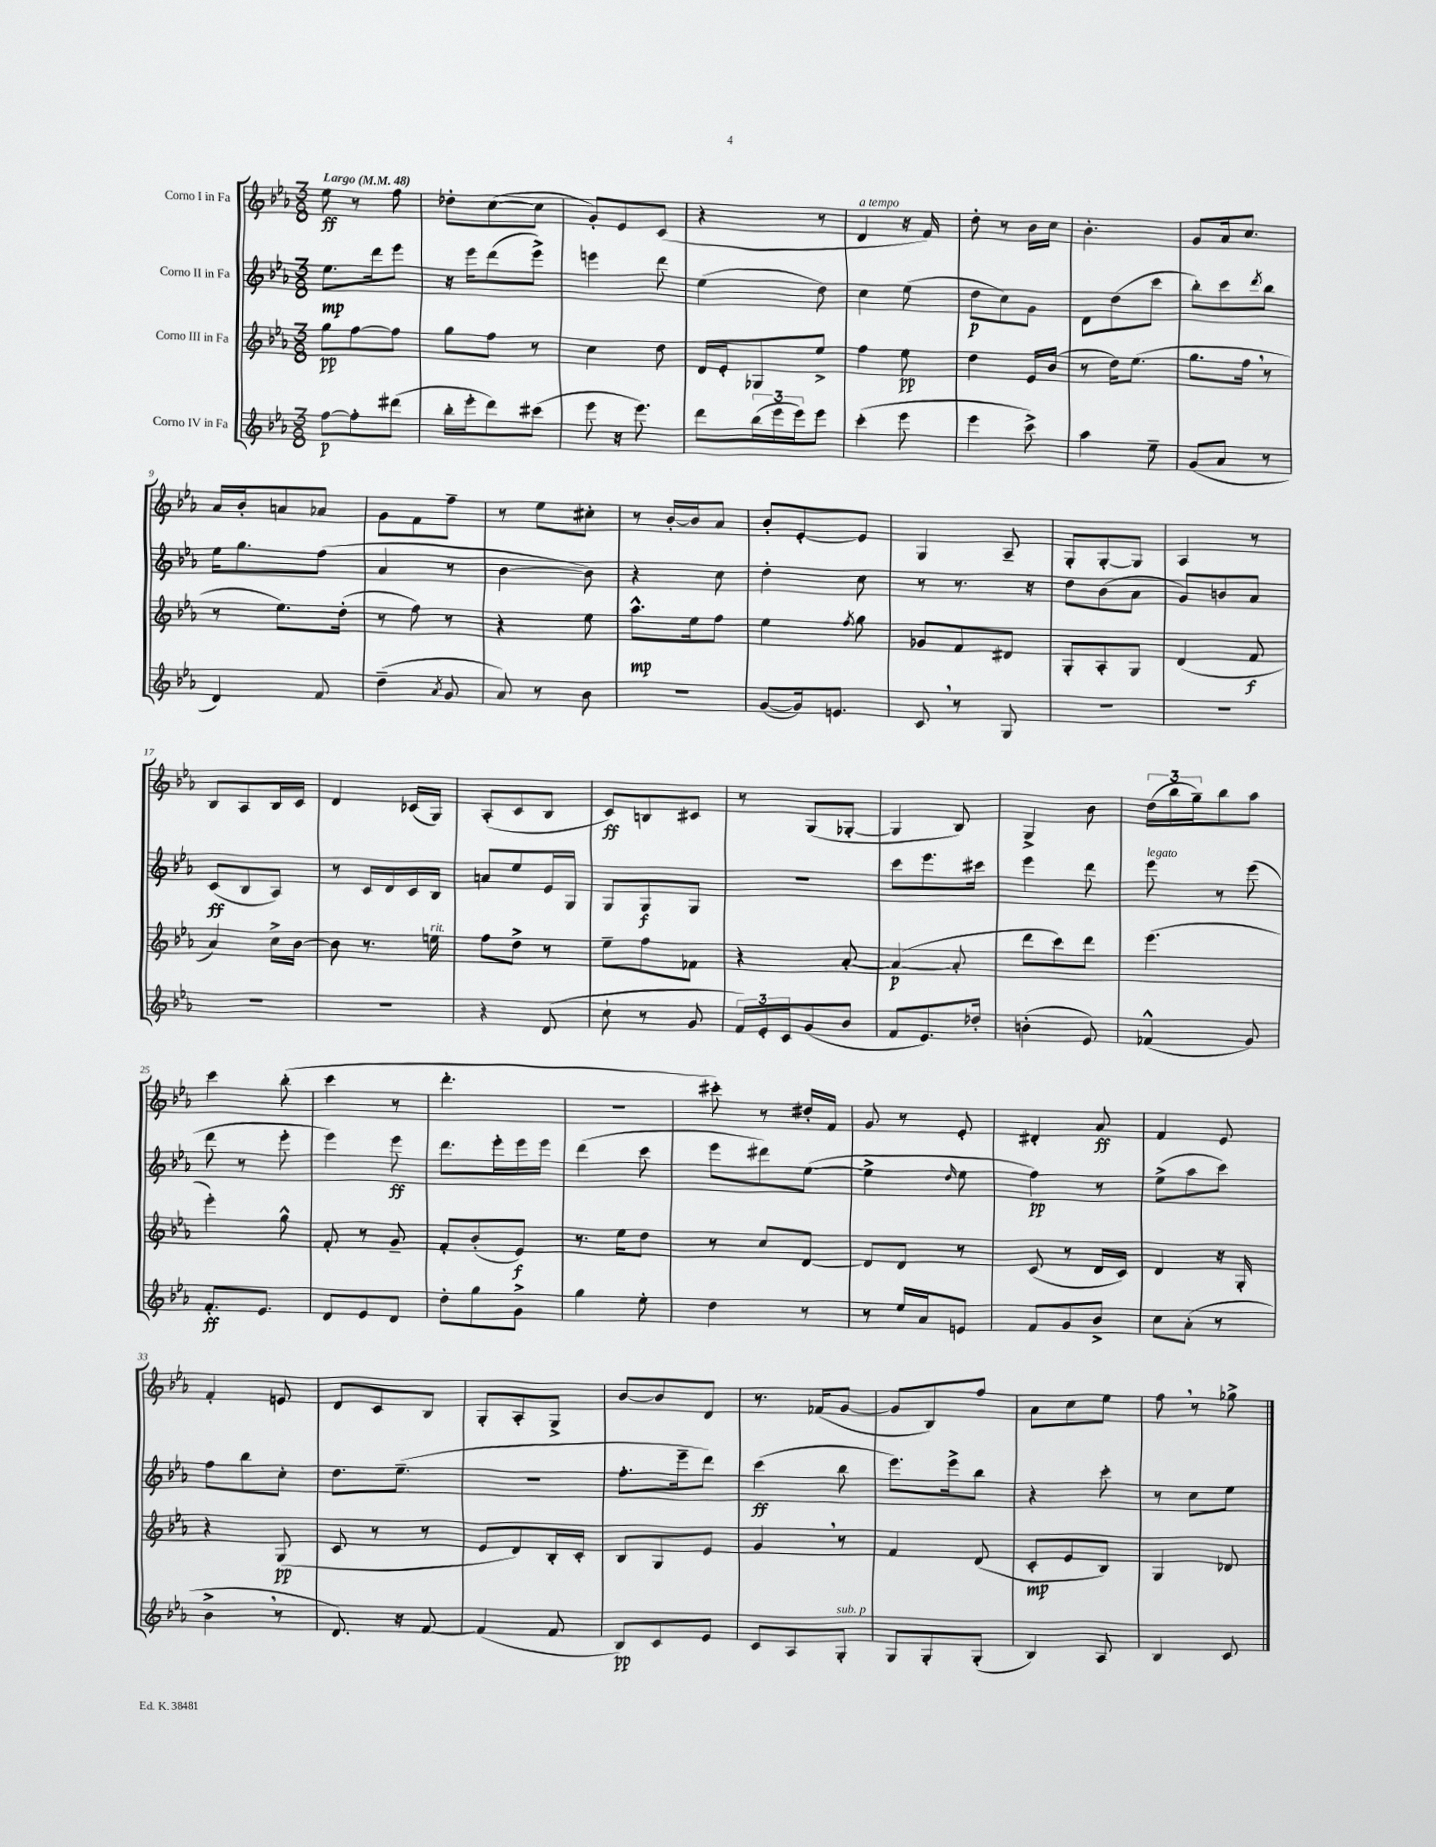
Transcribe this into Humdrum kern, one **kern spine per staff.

**kern	**kern	**kern	**kern
*staff4	*staff3	*staff2	*staff1
*clefG2	*clefG2	*clefG2	*clefG2
*k[b-e-a-]	*k[b-e-a-]	*k[b-e-a-]	*k[b-e-a-]
*M3/8	*M3/8	*M3/8	*M3/8
*MM48	*MM48	*MM48	*MM48
[8ff	8gg	8.ee-	8ee-
8ff']	[8ff	.	8r
.	.	16ddd	.
(8ddd#	8ff]	8eee-	8ff
=	=	=	=
16bb-'	8gg	16r	8dd-'
16eee-'	.	16eee-	.
8ddd)	8ff	(8ddd	([8cc
(8ccc#	8r	8eee-^)	8cc]
=	=	=	=
8eee-	4cc	4eee	8g')
16r	.	.	8e-
8.eee-)	.	.	.
.	8dd	8ddd	(8c
=	=	=	=
8ddd	16d	(4ee-	4r
.	16e-'	.	.
(24bb-	8G-	.	.
24eee-	.	.	.
24eee-)	.	.	.
8eee-	8ee-^	8dd)	8r
=	=	=	=
(4ccc'	4ff	4cc	4d
8eee-	8ee-	(8ee-	16r
.	.	.	16f)
=	=	=	=
4eee-	4dd	8dd	8dd'
.	.	8cc)	8r
8ccc^)	16e-	8g	16b-
.	(16b-	.	16cc
=	=	=	=
4aa-	8r	8d	4.b-'
.	16dd)	(8dd	.
.	(8.ee-	.	.
8ee-~	.	8ccc	.
=	=	=	=
(8g	8.gg	8bb-')	8g
8a-	.	8ccc	16a-
.	16ff	.	8.cc
.	.	8qddd	.
8r	8r	8bb-	.
=	=	=	=
4d)	8r	16ee-	16a-
.	.	8.gg	16b-'
.	8.ee-)	.	8a
8f	.	(8ff	8a-
.	(16dd'	.	.
=	=	=	=
(4dd~	8r	4a-	8g
.	8ff)	.	8f
8qa-	.	.	.
8g	8r	8r	8ff~
=	=	=	=
8a-)	4r	[4b-	8r
8r	.	.	8ee-
8b-	8ee-	8b-])	8cc#'
=	=	=	=
4.r	8.aa-^^	4r	8r
.	.	.	[16b-'
.	16ee-	.	16b-]
.	8ff	8cc	8a-
=	=	=	=
([8g	4ee-	4dd'	8b-'
16g])	.	.	[8e-'
8.e	.	.	.
.	8qff	.	.
.	8gg	8cc	8e-]
=	=	=	=
8c	8g-	8r	4G
8r	8f	8.r	.
8G	8d#	.	8A-~
.	.	16r	.
=	=	=	=
4.r	8G'	8dd	8G'
.	8A-'	(8b-	[8G'
.	8G	8a-	8G]
=	=	=	=
4.r	(4d	8g)	4A-
.	.	8b	.
.	8f	8a-	8r
=	=	=	=
4.r	4a-)	(8c	8B-
.	.	8B-	8A-
.	16cc^	8A-)	16B-
.	[16b-	.	16c
=	=	=	=
4.r	8b-]	8r	4d
.	8.r	16c	.
.	.	16d	.
.	.	16c	(16c-
.	16ee	16B-	16G)
=	=	=	=
4r	8ff	8a	(8A-'
.	8dd^	8ee-	8c
(8d	8r	16e-	8B-
.	.	16G	.
=	=	=	=
8cc`	8ee-~	8G	8c)
8r	8ff	8G	8B
8g	8f-	8G	8c#
=	=	=	=
24f)	4r	4.r	8r
24e-'	.	.	.
24c	.	.	.
(8g	.	.	(8G
8b-	[8a-'	.	[8G-'
=	=	=	=
8f	(4a-_	8ccc	4G-]
8.e-)	.	8.eee-	.
.	8a-']	.	8B-)
16dd-'	.	16ccc#	.
=	=	=	=
(4b'	8ddd	4eee-	4G^
.	8ccc)	.	.
8e-)	8ddd	8ddd	8b-
=	=	=	=
(4f-^^	(4.eee-	8eee-	(24dd
.	.	.	24bb-
.	.	.	24gg~)
.	.	8r	8bb-
8g)	.	(8eee-	8aa-
=	=	=	=
8.f'	4eee-')	8ddd	4ccc
.	.	8r	.
8.e-	.	.	.
.	8gg^^	8eee-'	(8bb-'
=	=	=	=
8d	8f'	4eee-)	4ccc
8e-	8r	.	.
8d	8g~	8eee-	8r
=	=	=	=
8dd'	8f'	8.ddd	4.ddd'
8gg	(8b-'	.	.
.	.	16eee-'	.
8g^	8e-)	16eee-	.
.	.	16eee-	.
=	=	=	=
4gg	8.r	(4ddd	4.r
.	16ee-	.	.
8ee-'	8dd	8ccc	.
=	=	=	=
4dd	8r	8eee-	8ccc#')
.	8cc	8ddd#)	8r
8r	[8d	([8ee-	16dd#'
.	.	.	16f
=	=	=	=
8r	8d]	4ee-^]	8g
16ee-	8d	.	8r
16a-	.	.	.
.	.	16qqdd	.
8e	8r	8ee-	8e-'
=	=	=	=
8f	(8c	4ff)	4d#'
8g	8r	.	.
8b-^	16d	8r	8a-
.	16c)	.	.
=	=	=	=
8cc	4d	(8ee-^	4f
(8a-'	.	8aa-	.
8r	16r	8ccc)	8e-
.	16G'	.	.
=	=	=	=
4b-^	4r	8ff	4f'
.	.	8bb-	.
8r	(8G	8cc'	8e
=	=	=	=
8.d)	8c	8.dd	8d
.	8r	.	8c
16r	.	(8.ee-~	.
[8f	8r	.	8B-
=	=	=	=
(4f]	8e-	4.r	8G'
.	8d)	.	8A-'
8f	16B-'	.	8G^
.	16c'	.	.
=	=	=	=
8B-)	8B-	8.ff'	[8b-
8c	8G	.	8b-]
.	.	16eee-~	.
8e-	8e-	8ddd)	8d
=	=	=	=
8c	4g	(4ccc	8.r
8A-	.	.	.
.	.	.	(16f-
8G'	8r	8bb-	[8g
=	=	=	=
8G	4f	8.eee-)	8g]
8G'	.	.	8B-)
.	.	16eee-^	.
(8G'	(8d	8bb-	8ff
=	=	=	=
4B-)	8c'	4r	8a-
.	8e-	.	8cc
8A-	8B-)	8ccc'	8ee-
=	=	=	=
4B-	4G	8r	8ff
.	.	8cc	8r
8c	8d-	8ee-	8gg-^
==	==	==	==
*-	*-	*-	*-
